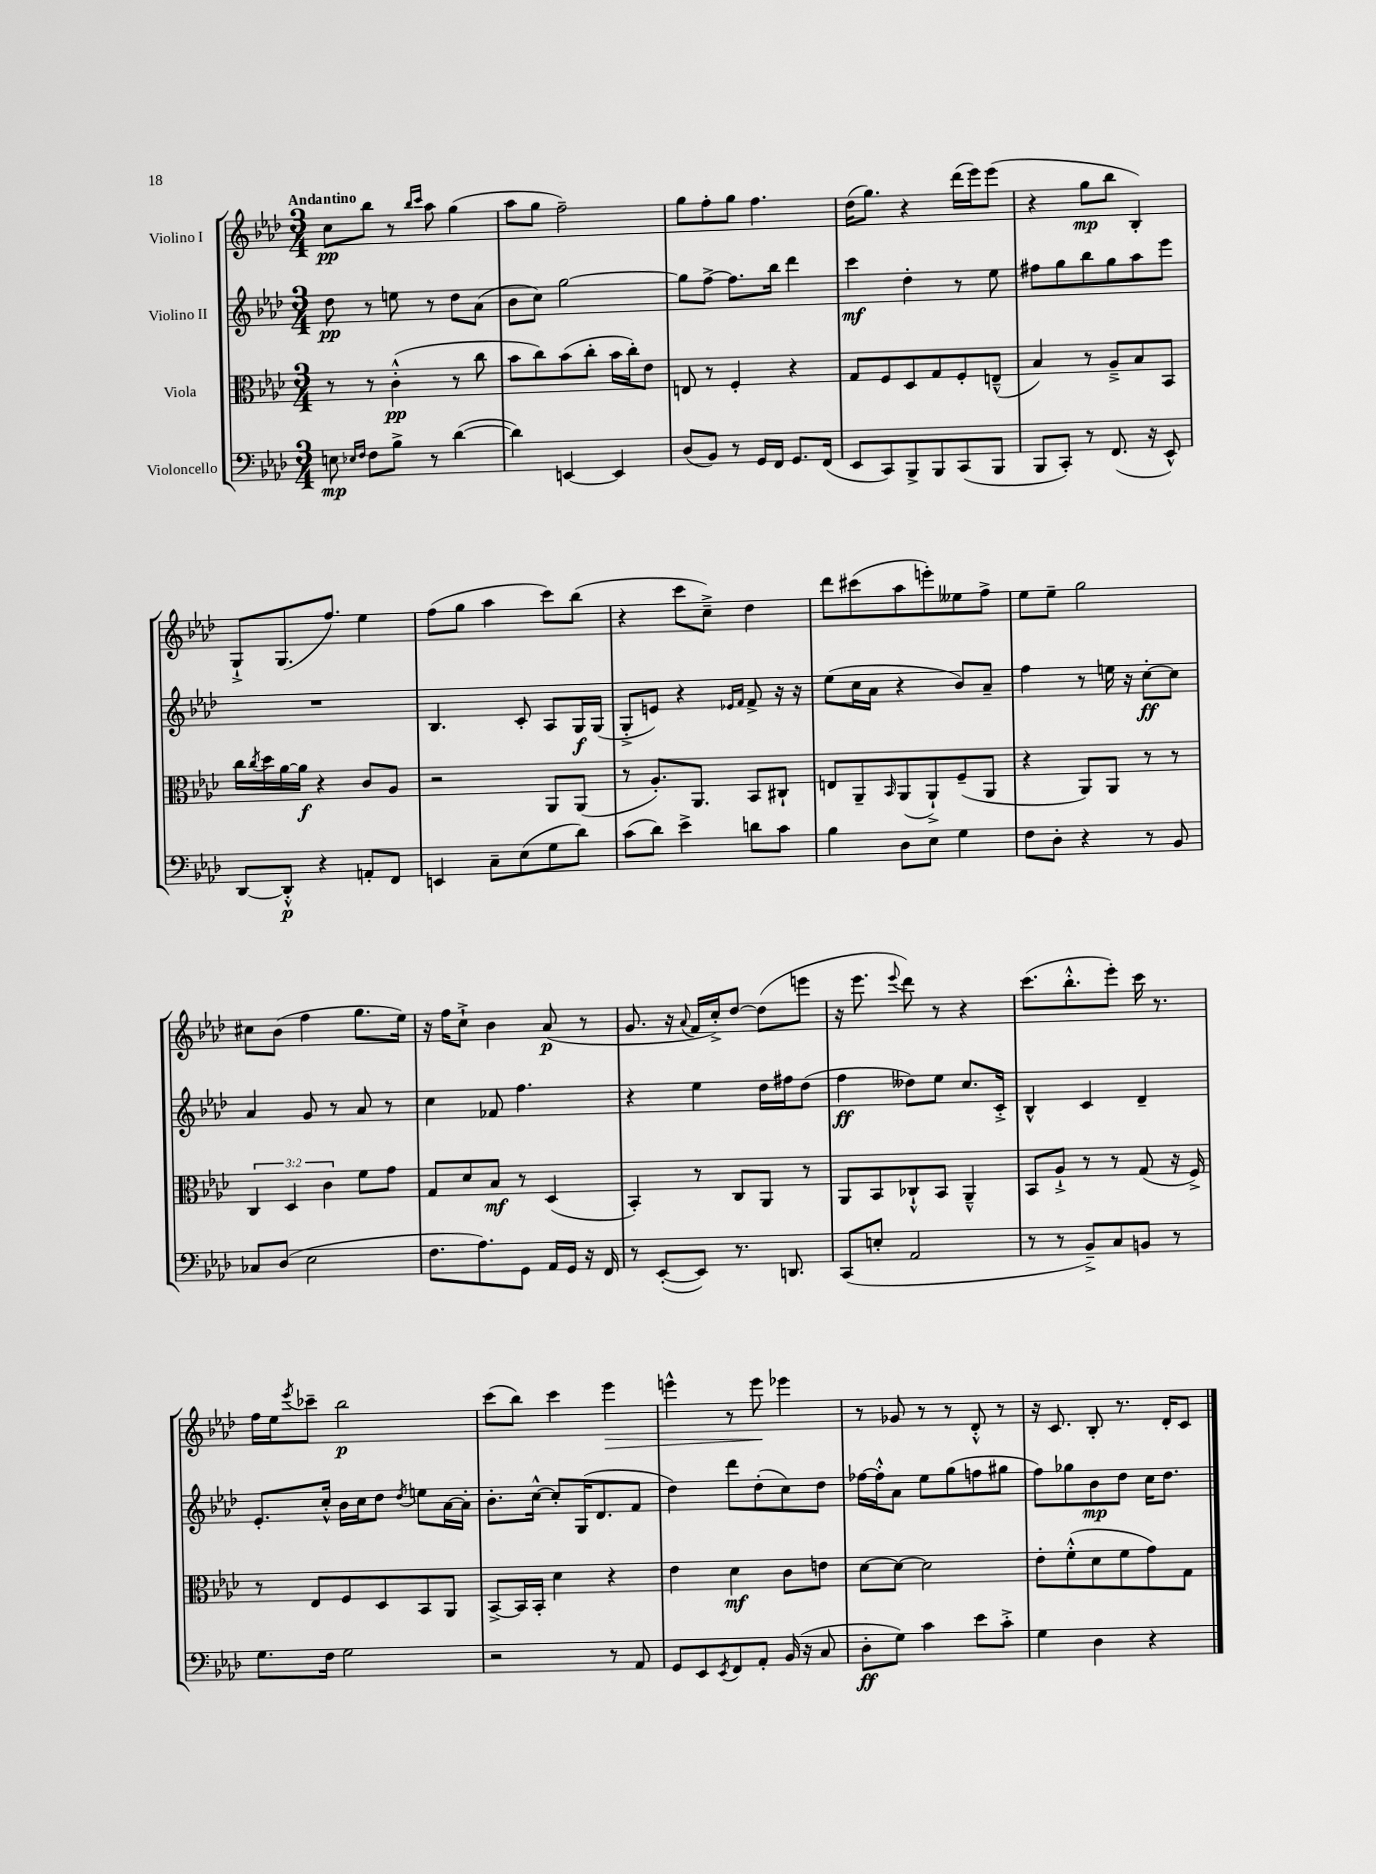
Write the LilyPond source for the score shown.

<<
\new StaffGroup <<
\new Staff = "s0" \with { instrumentName = "Violino I" } {
    \clef treble \key aes \major \numericTimeSignature \time 3/4 \tempo "Andantino"
    c''8\pp bes''8 r8 \grace { bes''16 c'''16 } aes''8 g''4( |
    aes''8 g''8 f''2--) |
    g''8 f''8-. g''8 f''4. |
    des''16( g''8.) r4 des'''16( ees'''16) ees'''8( |
    r4 g''8\mp bes''8 bes4-.) |
    g8-!-> g8.( f''8.) ees''4 |
    f''8( g''8 aes''4 c'''8) bes''8( |
    r4 c'''8 c''8--->) des''4 |
    des'''8 cis'''8( aes''8 e'''8-.) eeses''8 f''8-> |
    ees''8 ees''8-- g''2 |
    cis''8 bes'8( f''4 g''8. ees''16) |
    r16 f''16 c''8-!-> bes'4 aes'8\p( r8 |
    g'8. r16 \appoggiatura { aes'8 } f'16 c''16-.->) des''8~ des''8( e'''8 |
    r16 ees'''8. \appoggiatura { ees'''8 } des'''8) r8 r4 |
    c'''8.( bes''8.-.-^ ees'''8-.) c'''16 r8. |
    f''16 ees''16 \acciaccatura { ees'''8 } ces'''8-- bes''2\p |
    c'''8( bes''8) c'''4 ees'''4\> |
    e'''4-^ r8 e'''8\! ees'''4 |
    r8 ges'8 r8 r8 des'8-.-^ r8 |
    r16 c'8. bes8-. r8. des'16-. c'8 \bar "|." |
}
\new Staff = "s1" \with { instrumentName = "Violino II" } {
    \clef treble \key aes \major \numericTimeSignature \time 3/4
    des''8\pp r8 e''8 r8 des''8 aes'8( |
    bes'8 c''8) g''2~ |
    g''8 f''8~-> f''8. bes''16 des'''4 |
    c'''4\mf des''4-. r8 ees''8 |
    fis''8 g''8 bes''8 g''8 aes''8 ees'''8 |
    R2. |
    bes4. c'8-. aes8 g16\f g16( |
    g8-.-> e'8) r4 \grace { ees'16 f'16 } f'8-> r16 r16 |
    ees''8( c''16 aes'16 r4 bes'8) aes'8-- |
    f''4 r8 e''16 r16 c''8~-.\ff c''8 |
    aes'4 g'8 r8 aes'8 r8 |
    c''4 fes'8 f''4. |
    r4 ees''4 des''16 fis''16 des''8( |
    f''4\ff deses''8) ees''8 c''8. c'16-.-> |
    bes4-^ c'4 des'4-- |
    ees'8.-. c''16-.-^ bes'16 c''16 des''8 \acciaccatura { des''8 } e''8 aes'16~ aes'16-. |
    bes'8.-. c''16~-^ c''8-. g16( des'8. f'8 |
    des''4) des'''8 des''8-.( c''8) des''8 |
    fes''16~ fes''16-.-^ aes'8 ees''8 g''8( f''8 gis''8 |
    f''8) ges''8 bes'8\mp des''8 c''16 des''8. \bar "|." |
}
\new Staff = "s2" \with { instrumentName = "Viola" } {
    \clef alto \key aes \major \numericTimeSignature \time 3/4 \override Staff.TupletNumber.text = #tuplet-number::calc-fraction-text
    r8 r8 c'4-.-^\pp( r8 c''8 |
    bes'8 c''8) bes'8( c''8-. bes'16 c''16-.) ees'8 |
    e8 r8 f4-. r4 |
    g8 f8 des8 g8 f8-. e8---^( |
    bes4) r8 aes8---> bes8 bes,8 |
    c''16 \acciaccatura { c''8 } des''16 aes'16~ aes'16\f r4 c'8 aes8 |
    r2 aes,8 aes,8( |
    r8 aes8.-.) aes,8. bes,8 cis8-! |
    e8 aes,8-- \grace { bes,16 } aes,8( aes,8-!->) f8--( aes,8 |
    r4 aes,8) aes,8 r8 r8 |
    \tuplet 3/2 { c4 des4 c'4 } f'8 g'8 |
    g8 des'8 bes8\mf r8 des4( |
    bes,4-.) r8 c8 aes,8 r8 |
    aes,8 bes,8 ces8-!-^ bes,8 aes,4---^ |
    bes,8 aes8-!-> r8 r8 g8( r16 f16->) |
    r8 ees8 f8 des8 bes,8 aes,8 |
    bes,8~-> bes,16 bes,16-. des'4 r4 |
    ees'4 des'4\mf c'8 e'8 |
    des'8~ des'8~ des'2 |
    ees'8-. f'8-.-^( des'8 f'8 g'8) g8 \bar "|." |
}
\new Staff = "s3" \with { instrumentName = "Violoncello" } {
    \clef bass \key aes \major \numericTimeSignature \time 3/4
    e8\mp \grace { ees16 f16 } f8 bes8-> r8 des'4~( |
    des'4) e,4~ e,4 |
    des8( bes,8) r8 g,16 f,16 g,8. f,16( |
    ees,8 c,8) bes,,8-> bes,,8 c,8( bes,,8 |
    bes,,8 c,8-.) r8 f,8.( r16 ees,8-^) |
    des,8~ des,8-.-^\p r4 a,8-. f,8 |
    e,4 c8-- ees8( g8 des'8) |
    c'8( des'8) ees'4-> d'8 c'8 |
    bes4 des8 ees8 g4 |
    f8 des8-. r4 r8 bes,8 |
    ces8 des8( ees2 |
    f8. aes8.) g,8 aes,16 g,16 r16 f,16 |
    r8 ees,8~-.( ees,8) r8. d,8. |
    c,8( e8-. aes,2 |
    r8 r8 bes,8--->) c8 b,8 r8 |
    g8. f16 g2 |
    r2 r8 aes,8 |
    g,8 ees,8 \acciaccatura { ees,8 } f,8 aes,8-. bes,16( r16 c8 |
    des8-.\ff g8) c'4 ees'8 c'8-.-> |
    g4 des4 r4 \bar "|." |
}
>>
>>
\layout { \context { \Score \remove "Bar_number_engraver" } }
